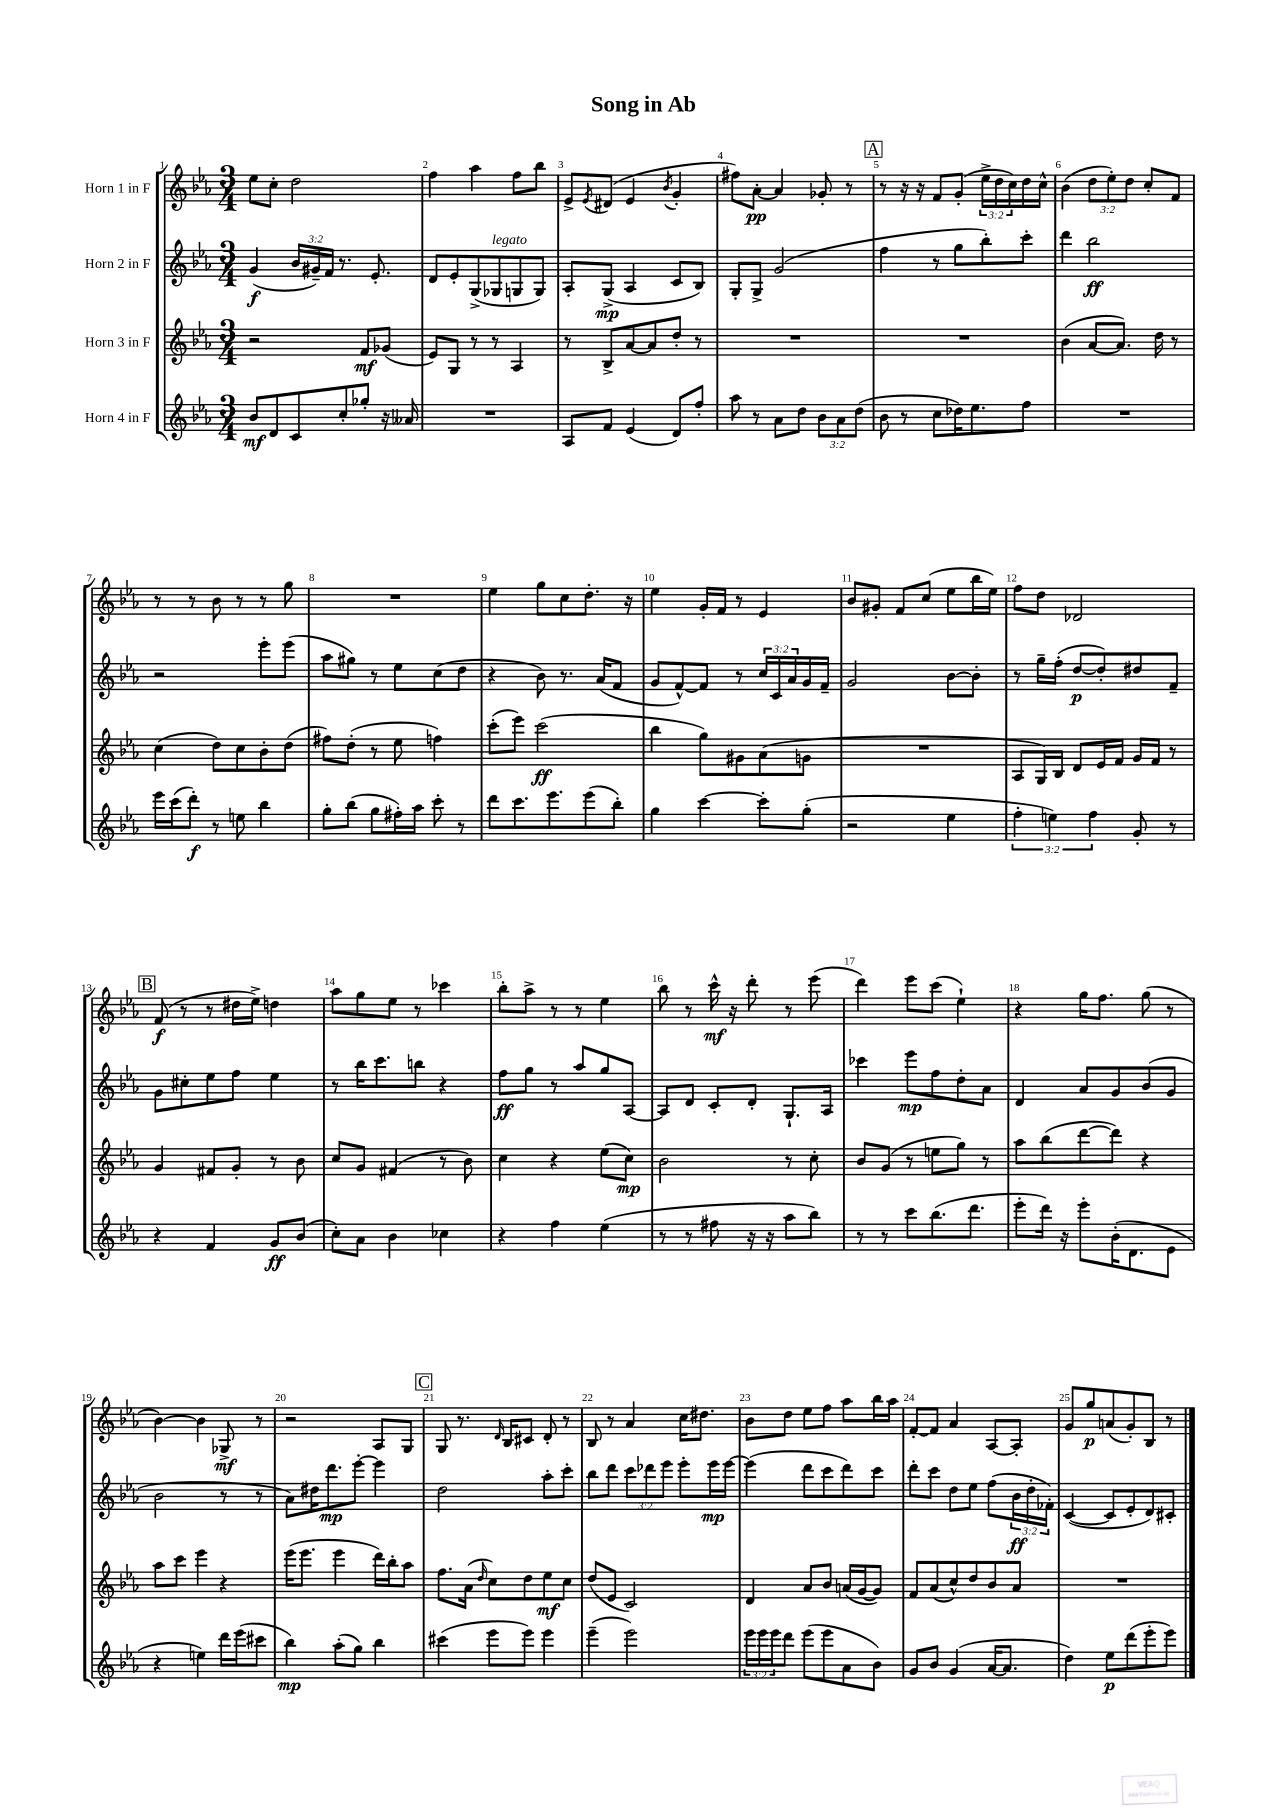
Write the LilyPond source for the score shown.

\header { title = "Song in Ab" }
<<
\new StaffGroup <<
\new Staff = "s0" \with { instrumentName = "Horn 1 in F" } {
    \clef treble \key ees \major \numericTimeSignature \time 3/4 \override Staff.TupletNumber.text = #tuplet-number::calc-fraction-text
    ees''8 c''8-. d''2 |
    f''4 aes''4 f''8 bes''8 |
    ees'8-> \acciaccatura { ees'8 } dis'8( ees'4 \acciaccatura { bes'8 } g'4-. |
    fis''8) aes'8~-.\pp aes'4 ges'8-. r8 |
    \mark \markup { \box "A" } r8 r16 r16 f'8 g'8-.( \tuplet 3/2 { ees''16-> d''16 c''16) } d''16 c''16-^ |
    bes'4( \tuplet 3/2 { d''8 ees''8-.) d''8 } c''8-. f'8 |
    r8 r8 bes'8 r8 r8 g''8 |
    R2. |
    ees''4 g''8 c''8 d''8.-. r16 |
    ees''4 g'16-. f'16 r8 ees'4 |
    bes'8 gis'8-. f'8 c''8( ees''8 bes''16 ees''16) |
    f''8 d''8 des'2 |
    \mark \markup { \box "B" } f'8\f( r8 r8 dis''16 ees''16->) d''4 |
    aes''8 g''8 ees''8 r8 ces'''4 |
    bes''8-. aes''8-> r8 r8 ees''4 |
    bes''8 r8 c'''16-^\mf r16 d'''8-. r8 ees'''8( |
    d'''4) ees'''8 c'''8( ees''4-!) |
    r4 g''16 f''8. g''8( r8 |
    bes'4~) bes'4 ges8->\mf r8 |
    r2 aes8 g8 |
    \mark \markup { \box "C" } g8 r8. \grace { d'16 } bes16 cis'8 d'8-. r8 |
    bes8 r8 aes'4 c''16 dis''8. |
    bes'8 d''8 ees''8 f''8 aes''8 bes''16 aes''16 |
    f'8~-. f'8 aes'4 aes8~ aes8-. |
    g'8 g''8\p a'8( g'8-.) bes8 r8 \bar "|." |
}
\new Staff = "s1" \with { instrumentName = "Horn 2 in F" } {
    \clef treble \key ees \major \numericTimeSignature \time 3/4 \override Staff.TupletNumber.text = #tuplet-number::calc-fraction-text
    g'4\f( \tuplet 3/2 { bes'16 gis'16--) f'16 } r8. ees'8.-. |
    d'8 ees'8-. g8->( ges8^\markup { \italic "legato" } g8 g8) |
    aes8-. g8->\mp( aes4 c'8 bes8) |
    g8-. g8-> g'2( |
    \mark \markup { \box "A" } f''4 r8 g''8 bes''8-.) c'''8-. |
    d'''4 bes''2\ff |
    r2 ees'''8-. ees'''8( |
    aes''8 gis''8) r8 ees''8 c''8( d''8 |
    r4 bes'8) r8. aes'16( f'8 |
    g'8 f'8~-^) f'8 r8 \tuplet 3/2 { c''16 c'16 aes'16 } g'16 f'16-- |
    g'2 bes'8~ bes'8-. |
    r8 g''16-- f''16-.( d''8~\p d''8-.) dis''8 f'8-- |
    \mark \markup { \box "B" } g'8 cis''8-. ees''8 f''8 ees''4 |
    r8 bes''16 c'''8. b''8 r4 |
    f''8\ff g''8 r8 aes''8 g''8 aes8~ |
    aes8 d'8 c'8-. d'8-. g8.-! aes16 |
    ces'''4 ees'''8\mp f''8 d''8-. aes'8 |
    d'4 aes'8 g'8 bes'8( g'8 |
    bes'2 r8 r8 |
    aes'8) dis''16 d'''8.\mp ees'''8~-. ees'''4 |
    \mark \markup { \box "C" } d''2 aes''8-. c'''8-. |
    bes''8 d'''8 \tuplet 3/2 { c'''8 des'''8 ees'''8 } ees'''8-. ees'''16\mp ees'''16~ |
    ees'''4( d'''8 c'''8 d'''8) c'''8 |
    d'''8-. c'''8 d''8 ees''8 f''8( \tuplet 3/2 { bes'16\ff d''16-. fes'16-.) } |
    c'4~( c'8 ees'8-. d'8) cis'8-. \bar "|." |
}
\new Staff = "s2" \with { instrumentName = "Horn 3 in F" } {
    \clef treble \key ees \major \numericTimeSignature \time 3/4
    r2 f'8\mf ges'8( |
    ees'8) g8 r8 r8 aes4 |
    r8 bes8-> aes'8~ aes'8 d''8-. r8 |
    R2. |
    \mark \markup { \box "A" } R2. |
    bes'4( aes'8~ aes'8.) d''16 r8 |
    c''4( d''8) c''8 bes'8-. d''8( |
    fis''8) d''8-.( r8 ees''8 f''4) |
    c'''8-.( ees'''8) c'''2\ff( |
    bes''4 g''8) gis'8 aes'8( g'8 |
    R2. |
    aes8 g16) bes16 d'8 ees'16 f'16 g'16 f'16 r8 |
    \mark \markup { \box "B" } g'4 fis'8 g'8-. r8 bes'8 |
    c''8 g'8 fis'4( r8 bes'8) |
    c''4 r4 ees''8( c''8\mp) |
    bes'2 r8 c''8-. |
    bes'8 g'8( r8 e''8 g''8) r8 |
    aes''8 bes''8( d'''8~ d'''8) r4 |
    aes''8 c'''8 ees'''4 r4 |
    ees'''16( ees'''8. ees'''4 d'''16) bes''16-. aes''8 |
    \mark \markup { \box "C" } f''8. aes'16( \grace { d''16 } c''8) d''8 ees''8\mf c''8 |
    d''8( ees'8 c'2) |
    d'4 aes'8 bes'8 a'16( g'16~ g'8) |
    f'8 aes'8( c''8-^) d''8 bes'8 aes'8 |
    R2. \bar "|." |
}
\new Staff = "s3" \with { instrumentName = "Horn 4 in F" } {
    \clef treble \key ees \major \numericTimeSignature \time 3/4 \override Staff.TupletNumber.text = #tuplet-number::calc-fraction-text
    bes'8\mf d'8 c'8 c''8-. ges''8-. r16 aeses'16 |
    R2. |
    aes8 f'8 ees'4( d'8) f''8-. |
    aes''8 r8 aes'8 d''8 \tuplet 3/2 { bes'8 aes'8 d''8( } |
    \mark \markup { \box "A" } bes'8 r8 c''8 des''16) ees''8. f''8 |
    R2. |
    ees'''16 c'''16( d'''8-.\f) r8 e''8 bes''4 |
    g''8-. bes''8( g''8 fis''16-.) aes''16 c'''8-. r8 |
    d'''8 c'''8. ees'''8. ees'''8( bes''8-.) |
    g''4 c'''4~ c'''8-. g''8-.( |
    r2 ees''4 |
    \tuplet 3/2 { f''4-. e''4) f''4 } g'8-. r8 |
    \mark \markup { \box "B" } r4 f'4 g'8\ff bes'8( |
    c''8-.) aes'8 bes'4 ces''4 |
    r4 f''4 ees''4( |
    r8 r8 fis''8 r16 r16 aes''8 bes''8) |
    r8 r8 c'''8 bes''8.( d'''8. |
    ees'''8-. d'''16) r16 ees'''8-. bes'16-.( d'8. ees'8 |
    r4 e''4) d'''16 ees'''16( cis'''8 |
    bes''4\mp) aes''8-.( g''8) bes''4 |
    \mark \markup { \box "C" } cis'''4( ees'''8 ees'''8) ees'''4 |
    ees'''4--( ees'''2) |
    \tuplet 3/2 { ees'''16 ees'''16 ees'''16 } d'''8 ees'''8( ees'''8 aes'8 bes'8) |
    g'8 bes'8 g'4( aes'16~ aes'8. |
    d''4) ees''8\p d'''8( ees'''8-. ees'''8) \bar "|." |
}
>>
>>
\layout { \context { \Score \override BarNumber.break-visibility = ##(#f #t #t) barNumberVisibility = #all-bar-numbers-visible } }
